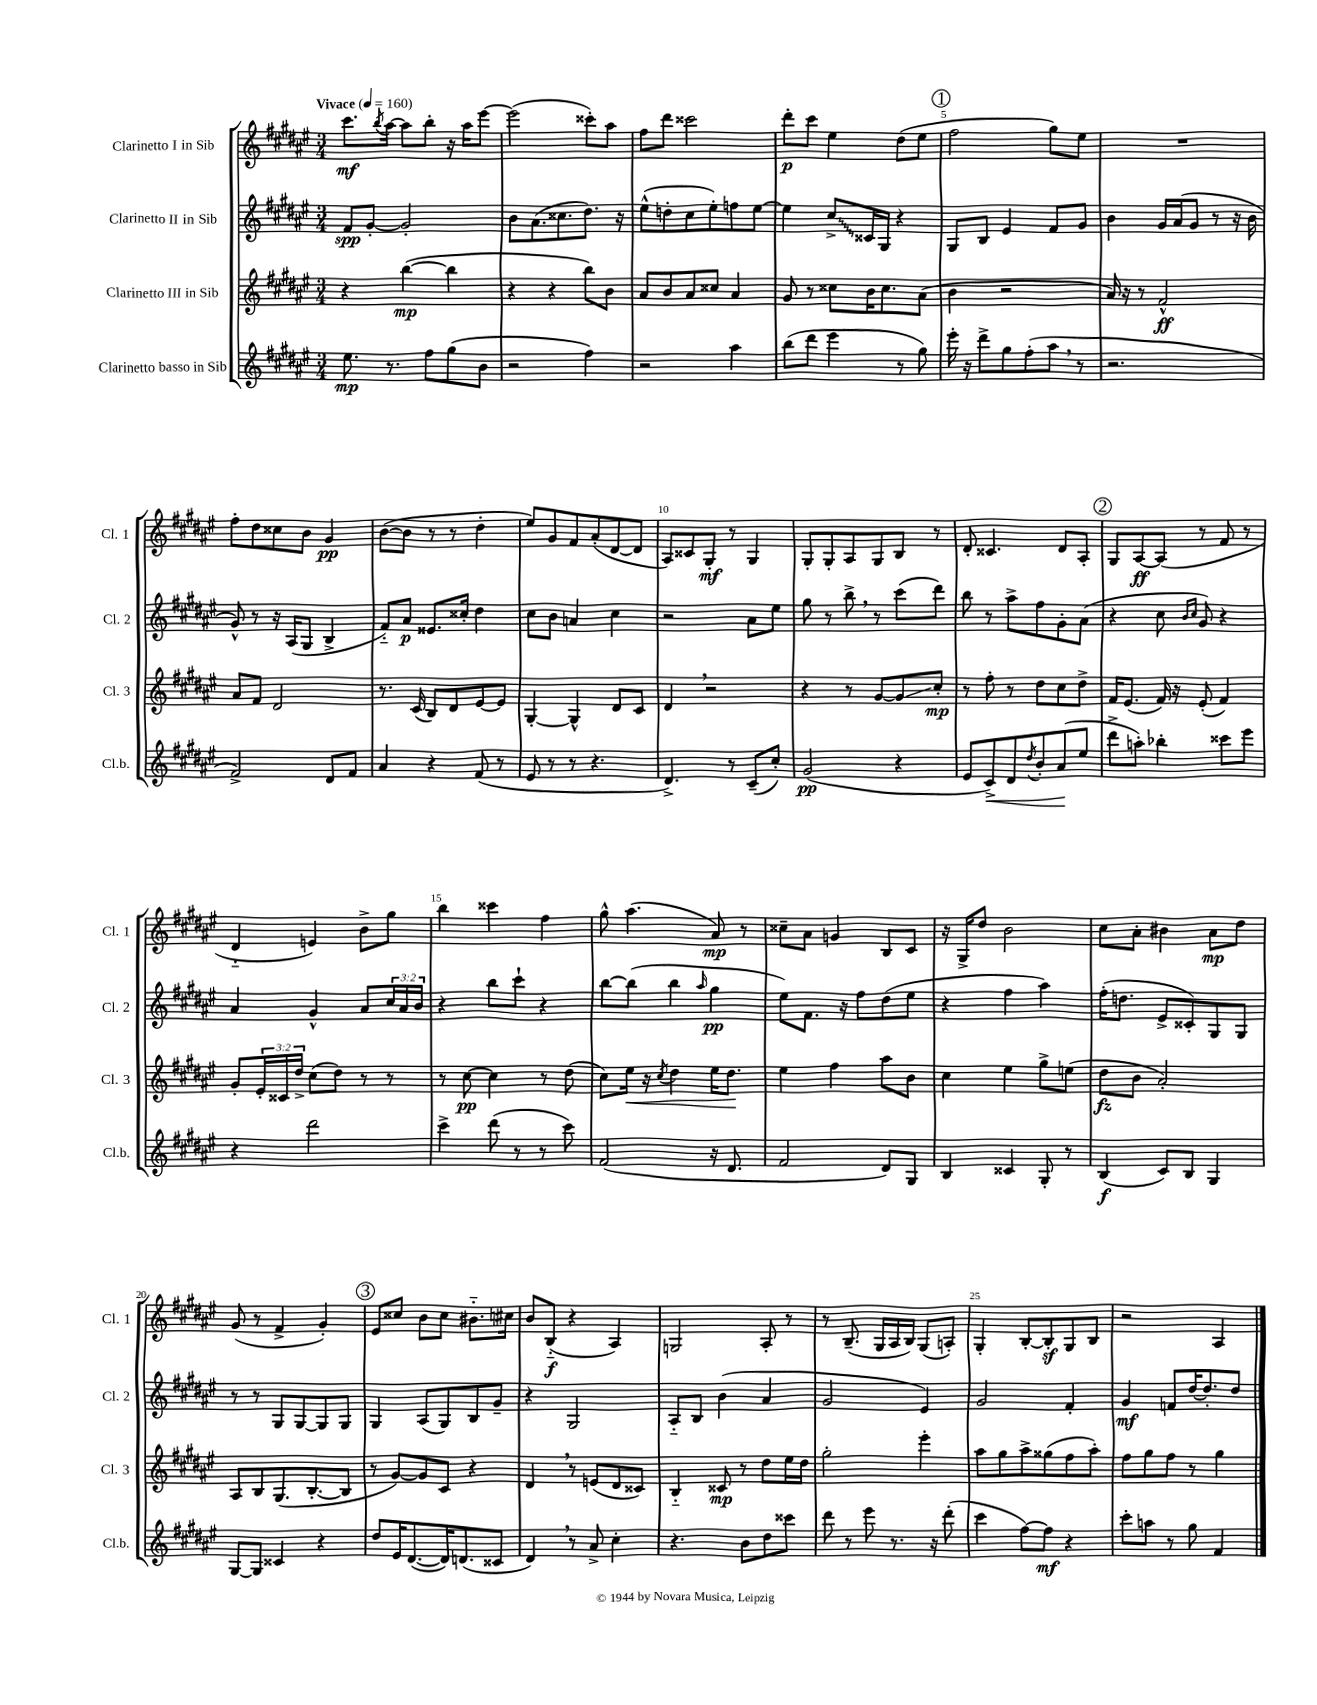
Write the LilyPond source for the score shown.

<<
\new StaffGroup <<
\new Staff = "s0" \with { instrumentName = "Clarinetto I in Sib" shortInstrumentName = "Cl. 1" } {
    \clef treble \key fis \major \numericTimeSignature \time 3/4 \tempo "Vivace" 4 = 160
    cis'''8.\mf \acciaccatura { b''8 } ais''16~ ais''8 b''8-. r16 ais''16 eis'''8~ |
    eis'''2( cisis'''8-.) ais''8 |
    fis''8 dis'''8 cisis'''2 |
    dis'''8-.\p cis'''8 eis''4 dis''8( eis''8 |
    \mark \markup { \circle "1" } fis''2 gis''8) eis''8 |
    R2. |
    fis''8-. dis''8 cisis''8 b'8 gis'4\pp |
    b'8~( b'8 r8 r8 dis''4-. |
    eis''8) gis'8 fis'8 ais'8-.( dis'8~ dis'8 |
    ais8) cisis'8 gis8-.\mf r8 gis4 |
    gis8-. gis8-. ais8 gis8 b8 r8 |
    dis'8-. cisis'4. dis'8 ais8-. |
    \mark \markup { \circle "2" } gis8 ais8~\ff ais8( r8 fis'8 r8 |
    dis'4-_ e'4) b'8-> gis''8 |
    b''4 cisis'''4 fis''4 |
    gis''8-^ ais''4.( ais'8\mp) r8 |
    cisis''8-- ais'8 g'4 b8 cis'8 |
    r16 gis16-> dis''8 b'2 |
    cis''8 ais'8-. bis'4 ais'8\mp dis''8 |
    gis'8( r8 fis'4-> gis'4-.) |
    \mark \markup { \circle "3" } eis'8 cisis''8 b'8 cisis''8 bis'8.-_ cis''16 |
    b'8 b8-_\f( r4 ais4) |
    g2 ais8-. r8 |
    r8 b8.--( gis16 ais16 b16) gis8( a8-.) |
    gis4-. b8~-. b8-.\sf gis8 b8 |
    r2 ais4 \bar "|." |
}
\new Staff = "s1" \with { instrumentName = "Clarinetto II in Sib" shortInstrumentName = "Cl. 2" } {
    \clef treble \key fis \major \numericTimeSignature \time 3/4 \override Staff.TupletNumber.text = #tuplet-number::calc-fraction-text
    fis'8\spp gis'8~-. gis'2-. |
    b'8 ais'8.( cisis''8. dis''8.) r16 |
    eis''8-^( d''8-. cis''8 eis''8-.) f''8 eis''8~ |
    eis''4 \once \override Glissando.style = #'zigzag cis''8->\glissando cisis'16 gis16 r4 |
    \mark \markup { \circle "1" } gis8 b8 eis'4 fis'8 gis'8 |
    b'4 gis'16 ais'16( gis'8 r8 r16 b'16 |
    gis'8-^) r8 r16 ais16( gis8 b4-> |
    fis'8-_) ais'8\p eisis'8. cisis''16-. dis''4 |
    cis''8 b'8 a'4 cis''4 |
    r2 ais'8 eis''8 |
    gis''8 r8 b''8-> \breathe r8 cis'''8( dis'''8) |
    b''8 r8 ais''8-> fis''8 gis'8-. ais'8( |
    \mark \markup { \circle "2" } r4 cis''8 \grace { b'16 cis''16 } gis'8) r4 |
    ais'4 gis'4-^ ais'8 \tuplet 3/2 { cis''16 ais'16 b'16 } |
    r4 b''8 cis'''8-! r4 |
    b''8~ b''8( b''4 \grace { ais''16 } gis''4\pp |
    eis''8) fis'8. r16 fis''8 dis''8( eis''8 |
    r4 fis''4 ais''4) |
    fis''16-.( d''8. eis'8-> cisis'8-.) gis8 gis8 |
    r8 r8 gis8 gis8~ gis8 gis8 |
    \mark \markup { \circle "3" } gis4 ais8( gis8) b8 gis'8-- |
    r4 gis2 |
    ais8-_ b8 b'4( ais'4 |
    gis'2 eis'4) |
    gis'2 fis'4-. |
    gis'4\mf f'8 dis''16~ dis''8.-. dis''8 \bar "|." |
}
\new Staff = "s2" \with { instrumentName = "Clarinetto III in Sib" shortInstrumentName = "Cl. 3" } {
    \clef treble \key fis \major \numericTimeSignature \time 3/4 \override Staff.TupletNumber.text = #tuplet-number::calc-fraction-text
    r4 b''4~\mp( b''4 |
    r4 r4 b''8) b'8 |
    ais'8 b'8 ais'8 cisis''8 ais'4 |
    gis'8 r8 cisis''8 b'16 cisis''8. ais'8( |
    \mark \markup { \circle "1" } b'4 r2 |
    ais'16) r16 r8 fis'2-^\ff |
    ais'8 fis'8 dis'2 |
    r8. cis'16( b8) dis'8 eis'8~ eis'8 |
    gis4~-. gis4-^ dis'8 cis'8 |
    dis'4 \breathe r2 |
    r4 r8 gis'8~ gis'8\glissando cis''8-.\mp |
    r8 fis''8-. r8 dis''8 cis''8 dis''8-> |
    \mark \markup { \circle "2" } fis'16 eis'8.( fis'16) r16 eis'8-.( fis'4) |
    gis'8-. \tuplet 3/2 { eis'16-. cisis'16 dis''16-> } cis''8( dis''8) r8 r8 |
    r8 cis''8~\pp cis''4 r8 dis''8( |
    cis''8) eis''16\< r16 \acciaccatura { cis''8 } dis''4 eis''16 dis''8.\! |
    eis''4 fis''4 ais''8 b'8 |
    cis''4 eis''4 gis''8-> e''8( |
    dis''8\fz b'8 ais'2-.) |
    ais8 b8 gis8.( b8.~-. b8 |
    \mark \markup { \circle "3" } r8 gis'8~) gis'8 cis'8 r4 |
    dis'4 \breathe r8 e'8( dis'8 cisis'8) |
    b4-_ cisis'8\mp r8 dis''8 eis''16 dis''16 |
    gis''2-. eis'''4-. |
    ais''8 gis''8 ais''8-> gisis''8( fis''8 ais''8-.) |
    fis''8 gis''8 fis''8 r8 gis''4 \bar "|." |
}
\new Staff = "s3" \with { instrumentName = "Clarinetto basso in Sib" shortInstrumentName = "Cl.b." } {
    \clef treble \key fis \major \numericTimeSignature \time 3/4
    eis''8.\mp r8. fis''8 gis''8( b'8 |
    r2 fis''4) |
    r2 ais''4 |
    b''8( dis'''8 eis'''4 r8 gis''8) |
    \mark \markup { \circle "1" } eis'''16-. r16 dis'''8-> gis''8 fis''8-.( ais''8 \breathe r8 |
    r2. |
    fis'2->) dis'8 fis'8 |
    ais'4 r4 fis'8( r8 |
    eis'8 r8 r8 r4. |
    dis'4.->) r8 cis'8--( cis''8-.) |
    gis'2\pp( r4 |
    eis'8 cis'8->\<) dis'8 \acciaccatura { dis''8 } b'8-. ais'8\!( eis''8 |
    \mark \markup { \circle "2" } dis'''8-> a''8-.) bes''4-. cisis'''8 eis'''8 |
    r4 dis'''2 |
    cis'''4-> dis'''8( r8 r8 cis'''8) |
    fis'2( r16 dis'8. |
    fis'2 dis'8) gis8 |
    b4 cisis'4 gis8-. r8 |
    b4\f( cis'8) b8 gis4 |
    gis8~ gis8 cisis'4 r4 |
    \mark \markup { \circle "3" } dis''8 eis'16 dis'8.~( dis'16) d'8.( cisis'8 |
    dis'4) \breathe r8 ais'8-> cis''4-. |
    r4. b'8 dis''8 cisis'''8 |
    dis'''8 r8 eis'''8 r8. r16 dis'''8-.( |
    cis'''4 fis''8~) fis''8\mf r4 |
    cis'''8-. a''8 r8 gis''8 fis'4 \bar "|." |
}
>>
>>
\layout { \context { \Score \override BarNumber.break-visibility = ##(#f #t #t) barNumberVisibility = #(every-nth-bar-number-visible 5) } }
